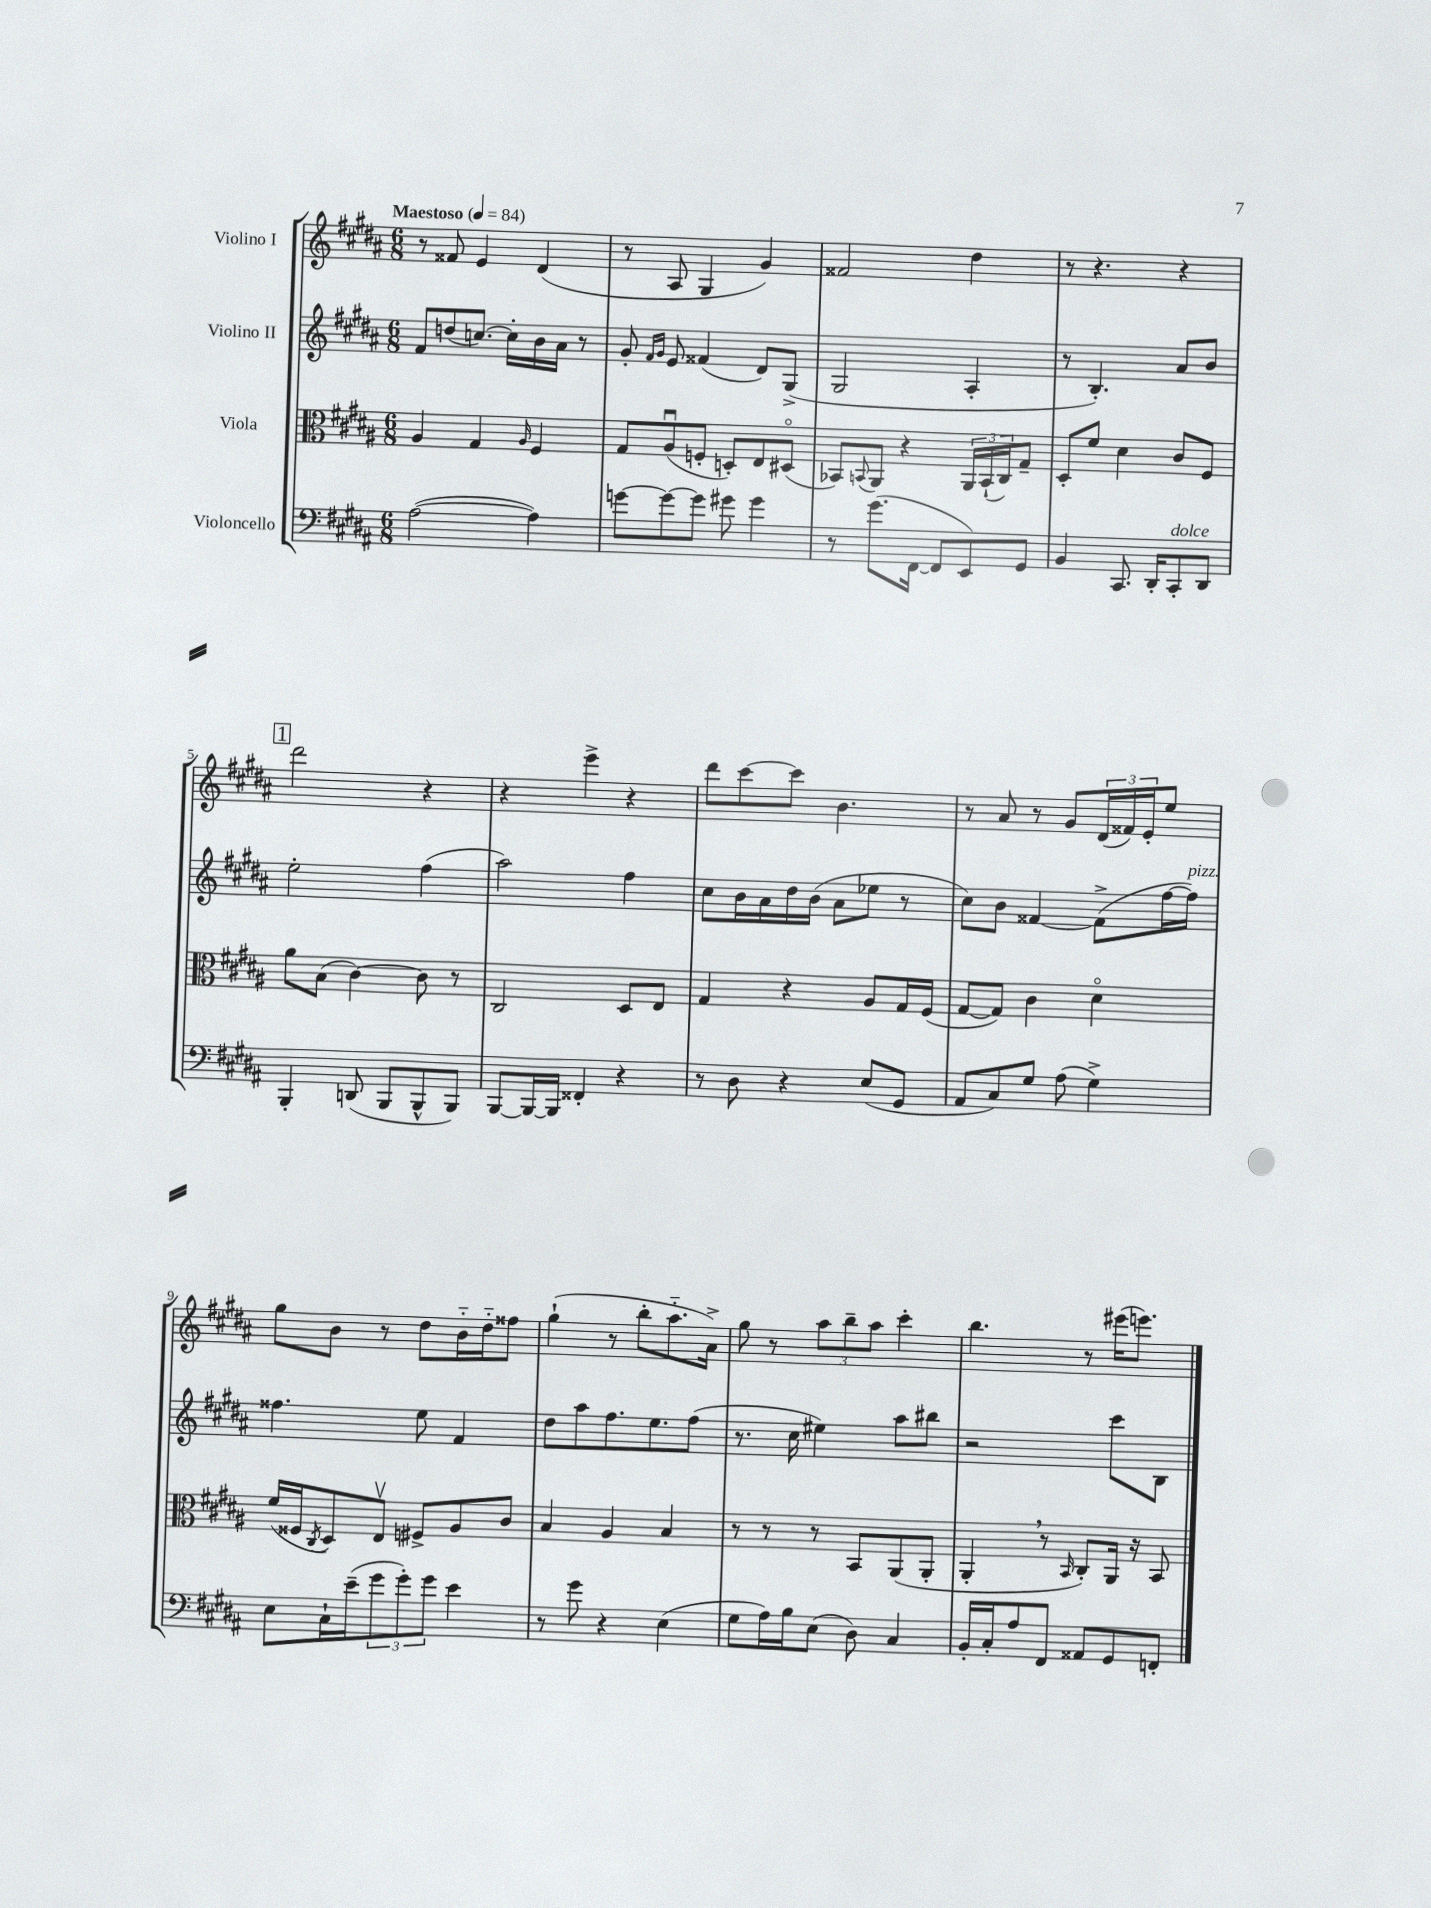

**kern	**kern	**kern	**kern
*staff4	*staff3	*staff2	*staff1
*clefF4	*clefC3	*clefG2	*clefG2
*k[f#c#g#d#a#]	*k[f#c#g#d#a#]	*k[f#c#g#d#a#]	*k[f#c#g#d#a#]
*M6/8	*M6/8	*M6/8	*M6/8
*MM84	*MM84	*MM84	*MM84
([2A#	4A#	8f#	8r
.	.	(8dd	8f##
.	4G#	[8.cc)	4e
.	.	16cc']	.
.	16qqA#	.	.
4A#])	4F#	16b	(4d#
.	.	16a#	.
.	.	8r	.
=	=	=	=
[8g	8G#	8g#'	8r
.	.	16qqf#	.
.	.	16qqg#	.
8g_	(8A#u	8e	8A#
8g]	8F'	(4f##	4G#
8g#	8D')	.	.
4g#	8E	8d#)	4g#)
.	(8D#o	(8G#^	.
=	=	=	=
8r	8BB-)	2G#	2f##
.	8qqBB	.	.
(8.g#	8AA#	.	.
.	4r	.	.
[16FF#	.	.	.
8FF#]	.	.	.
8EE)	24AA#	4A#'	4dd#
.	(24BB`	.	.
.	24C#)	.	.
8GG#	8G#~	.	.
=	=	=	=
4BB	8D#'	8r	8r
.	8f#	4.B')	4.r
8.CC#	4d#	.	.
16DD#'	.	.	.
8CC#'	8c#	8a#	4r
8DD#	8F#	8b	.
=	=	=	=
4BBB'	8a#	2ee'	2ddd#
.	(8B	.	.
(8DD	[4c#)	.	.
8BBB	.	.	.
8BBB^^	8c#]	(4ff#	4r
8BBB)	8r	.	.
=	=	=	=
[8BBB	2C#	2aa#)	4r
16BBB_	.	.	.
16BBB]	.	.	.
4FF##'	.	.	4eee^
4r	8D#	4ff#	4r
.	8E	.	.
=	=	=	=
8r	4G#	8cc#	8ddd#
8D#	.	16b	[8ccc#
.	.	16a#	.
4r	4r	16dd#	8ccc#]
.	.	(16b	.
.	.	8a#	4.b
(8E	8A#	8ee-	.
8GG#	16G#	8r	.
.	(16F#	.	.
=	=	=	=
8AA#	[8G#	8cc#)	8r
8C#)	8G#])	8b	8a#
8G#	4c#	[4f##	8r
(8A#	.	.	8g#
4G#^)	4d#o	(8f##^]	(24d#
.	.	.	24f##)
.	.	.	24e'
.	.	[16ff#	8ee
.	.	16ff#])	.
=	=	=	=
8E	(16f#	4.ff##	8gg#
.	16F##	.	.
.	8qC#	.	.
16C#`	8D#)	.	8b
(16e~	.	.	.
12g#	8Ev	.	8r
12g#')	.	.	.
.	8F#^	8ee	8dd#
12g#	.	.	.
4e	8A#	4f#	16b'~
.	.	.	16dd#'~
.	8c#	.	8ff##
=	=	=	=
8r	4B	8dd#	(4gg#`
8g#	.	8aa#	.
4r	4A#	8.ff#	8r
.	.	.	8bb'
.	.	8.ee	.
(4E	4B	.	8.aa#'~
.	.	(8ff#	.
.	.	.	16a#^)
=	=	=	=
8G#	8r	8.r	8gg#
16A#)	8r	.	8r
16B	.	16cc#	.
(8E	8r	4ee#)	12aa#
.	.	.	12bb~
8D#)	8BB	.	.
.	.	.	12aa#
4C#	(8AA#	8aa#	4ccc#'
.	8AA#'	8bb#	.
=	=	=	=
16BB'	4AA#'	2r	4.bb
16C#'	.	.	.
8A#	.	.	.
8FF#	8r	.	.
.	16qqBB	.	.
8AA##	8C#')	.	8r
8GG#	16AA#	8ccc#	(16eee#
.	16r	.	8.eee)
8FF'	8BB	8B	.
==	==	==	==
*-	*-	*-	*-
